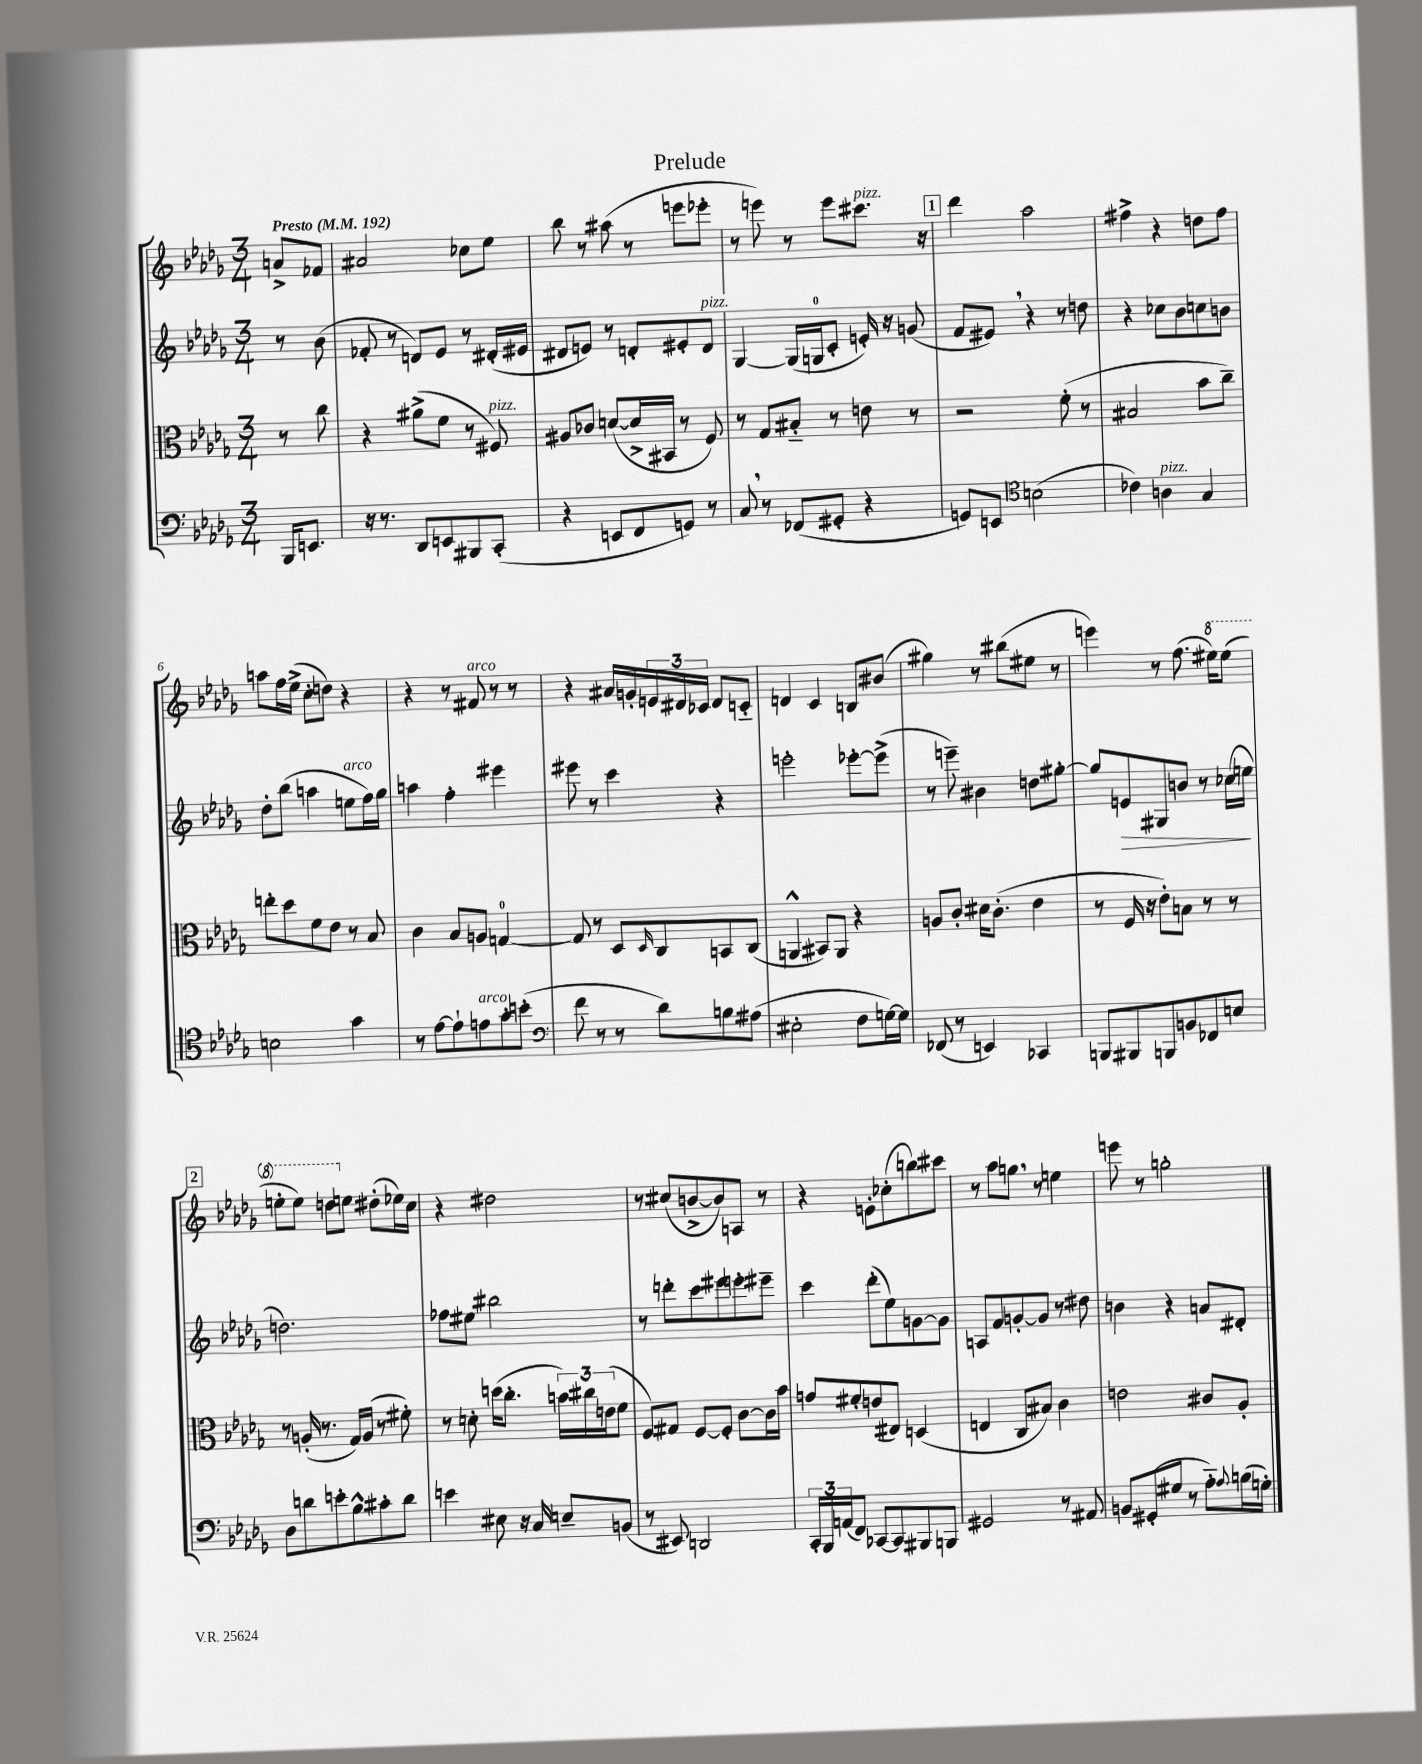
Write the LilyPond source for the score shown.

\header { title = "Prelude" }
<<
\new StaffGroup <<
\new Staff = "s0" {
    \clef treble \key des \major \numericTimeSignature \time 3/4 \partial 4 \tempo "Presto" 4 = 192
    a'8-> fes'8 |
    ais'2 ces''8 ees''8 |
    bes''8 r8 ais''8( r8 e'''8 ees'''8-. |
    r8 e'''8) r8 e'''8 cis'''8.^\markup { \italic "pizz." } r16 |
    \mark \markup { \box "1" } des'''4 aes''2 |
    fis''4-> r4 d''8 fis''8 |
    a''8 f''16 ees''16->( c''8-. d''8) r4 |
    r4 r8 fis'8^\markup { \italic "arco" } r8 r8 |
    r4 ais'16 g'16-. \tuplet 3/2 { e'16 dis'16 ces'16 } dis'8 c'8-_ |
    d'4 c'4 b8 bis'8( |
    gis''4) r8 bis''8( eis''8 r8 |
    e'''4) r8 f''8.( \ottava #1 eis'''16) eis'''8( |
    \mark \markup { \box "2" } e'''8-. e'''8) d'''8 \ottava #0 e''8 dis''8-.( ees''16) c''16 |
    r4 dis''2 |
    r8 cis''8( b'8~-> b'8) a8 r8 |
    r4 e'8-. ces''8-.( b''8) cis'''8 |
    r8 aes''8 g''8 \breathe r8 e''4 |
    e'''8 r8 g''2-. \bar "|." |
}
\new Staff = "s1" {
    \clef treble \key des \major \numericTimeSignature \time 3/4 \partial 4
    r8 bes'8( |
    fes'8-. r8 d'8) ees'8 r8 dis'16-.( eis'16 |
    dis'8 e'8) r8 d'8-. eis'8-. d'8^\markup { \italic "pizz." } |
    ges4~ ges16( g16-0 c'8-. e'16-.) r16 g'8( |
    \mark \markup { \box "1" } f'8 eis'8) \breathe r4 r8 d''8 |
    r4 ces''8 bes'8 c''8 b'8 |
    des''8-. bes''8( a''4 e''8^\markup { \italic "arco" } f''16) ges''16 |
    a''4 f''4-. eis'''4 |
    eis'''8 r8 c'''4 r4 |
    e'''2-. ees'''8~-. ees'''8->( |
    r8 e'''8--) bis'4 d''8 gis''8~-. |
    gis''8 e'8\> gis8 b'8 r8 ces''16( e''16\! |
    \mark \markup { \box "2" } d''2.) |
    fes''8 eis''8 bis''2 |
    r8 d'''8-. c'''8 eis'''8 e'''8-. eis'''8-- |
    c'''4 des'''8-.( ees''8) g'8~ g'8 |
    a8 f'8 g'8~-. g'8 r8 dis''8 |
    b'4 r4 a'8 dis'8-. \bar "|." |
}
\new Staff = "s2" {
    \clef alto \key des \major \numericTimeSignature \time 3/4 \partial 4
    r8 c''8 |
    r4 ais'8->( f'8 r8 fis8^\markup { \italic "pizz." }) |
    ais8 ces'8 d'8~( d'16-> bis,16 r8 f8) |
    r8 ges8 bis8-_ r8 e'8 r8 |
    \mark \markup { \box "1" } r2 f'8-.( r8 |
    bis2 bes'8 c''8--) |
    e''8-. des''8 f'8 ees'8 r8 bes8 |
    c'4 bes8 a8 g4-0~ |
    g8 r8 des8 \grace { des16 } c8 b,8 c8( |
    a,4-^ bis,8) a,8 r4 |
    a8 c'8-. dis'16 c'8.-.( ees'4 |
    r8 f16 r16 ees'8-.) b8 r8 r8 |
    \mark \markup { \box "2" } r8 a16-.( r8. ges16) a16( r8 fis'8-.) |
    r8 d'8-. d''16( c''8.-. \tuplet 3/2 { b'16) cis''16 e'16( } f'8 |
    f8) gis8 f8~ f8-. c'8~ c'16 bes'16 |
    g'8 fis'8-. e'8( eis8) d4( |
    e4 c8 bis8) c'4 |
    e'2 cis'8 aes8-. \bar "|." |
}
\new Staff = "s3" {
    \clef bass \key des \major \numericTimeSignature \time 3/4 \partial 4
    bes,,16 e,8. |
    r16 r8. des,8 e,8 bis,,8 c,8-.( |
    r4 e,8 f,8 g,8) r8 |
    c8 \breathe r8 fes,8( gis,8-. r4 |
    \mark \markup { \box "1" } g,8) e,8 \clef tenor b2( |
    ces'4) a4^\markup { \italic "pizz." } ges4 |
    b2 ges'4 |
    r8 ees'8~ ees'8-! e'8^\markup { \italic "arco" } ges'8-. b'8-.( |
    \clef bass f'8 r8 r8 des'8) b8 ais8( |
    eis2-. f8 g16~) g16 |
    fes,8( r8 e,4) ces,4 |
    b,,8 bis,,8 b,,8 b,8 fes,8 e8 |
    \mark \markup { \box "2" } des8 d'8 e'8-. bes8-^ cis'8-. d'8 |
    e'4 eis8 r16 c16 e8-- b,8( |
    r8 eis,8) d,2 |
    \tuplet 3/2 { c,16-. bes,,16 a,16( } f,8) ces,8~ ces,8 bis,,8 b,,8 |
    gis,2 r8 ais,8 |
    b,8 gis,8-.( gis8 r8 aes8-_) \appoggiatura { aes8 } b16( g16-.) \bar "|." |
}
>>
>>
